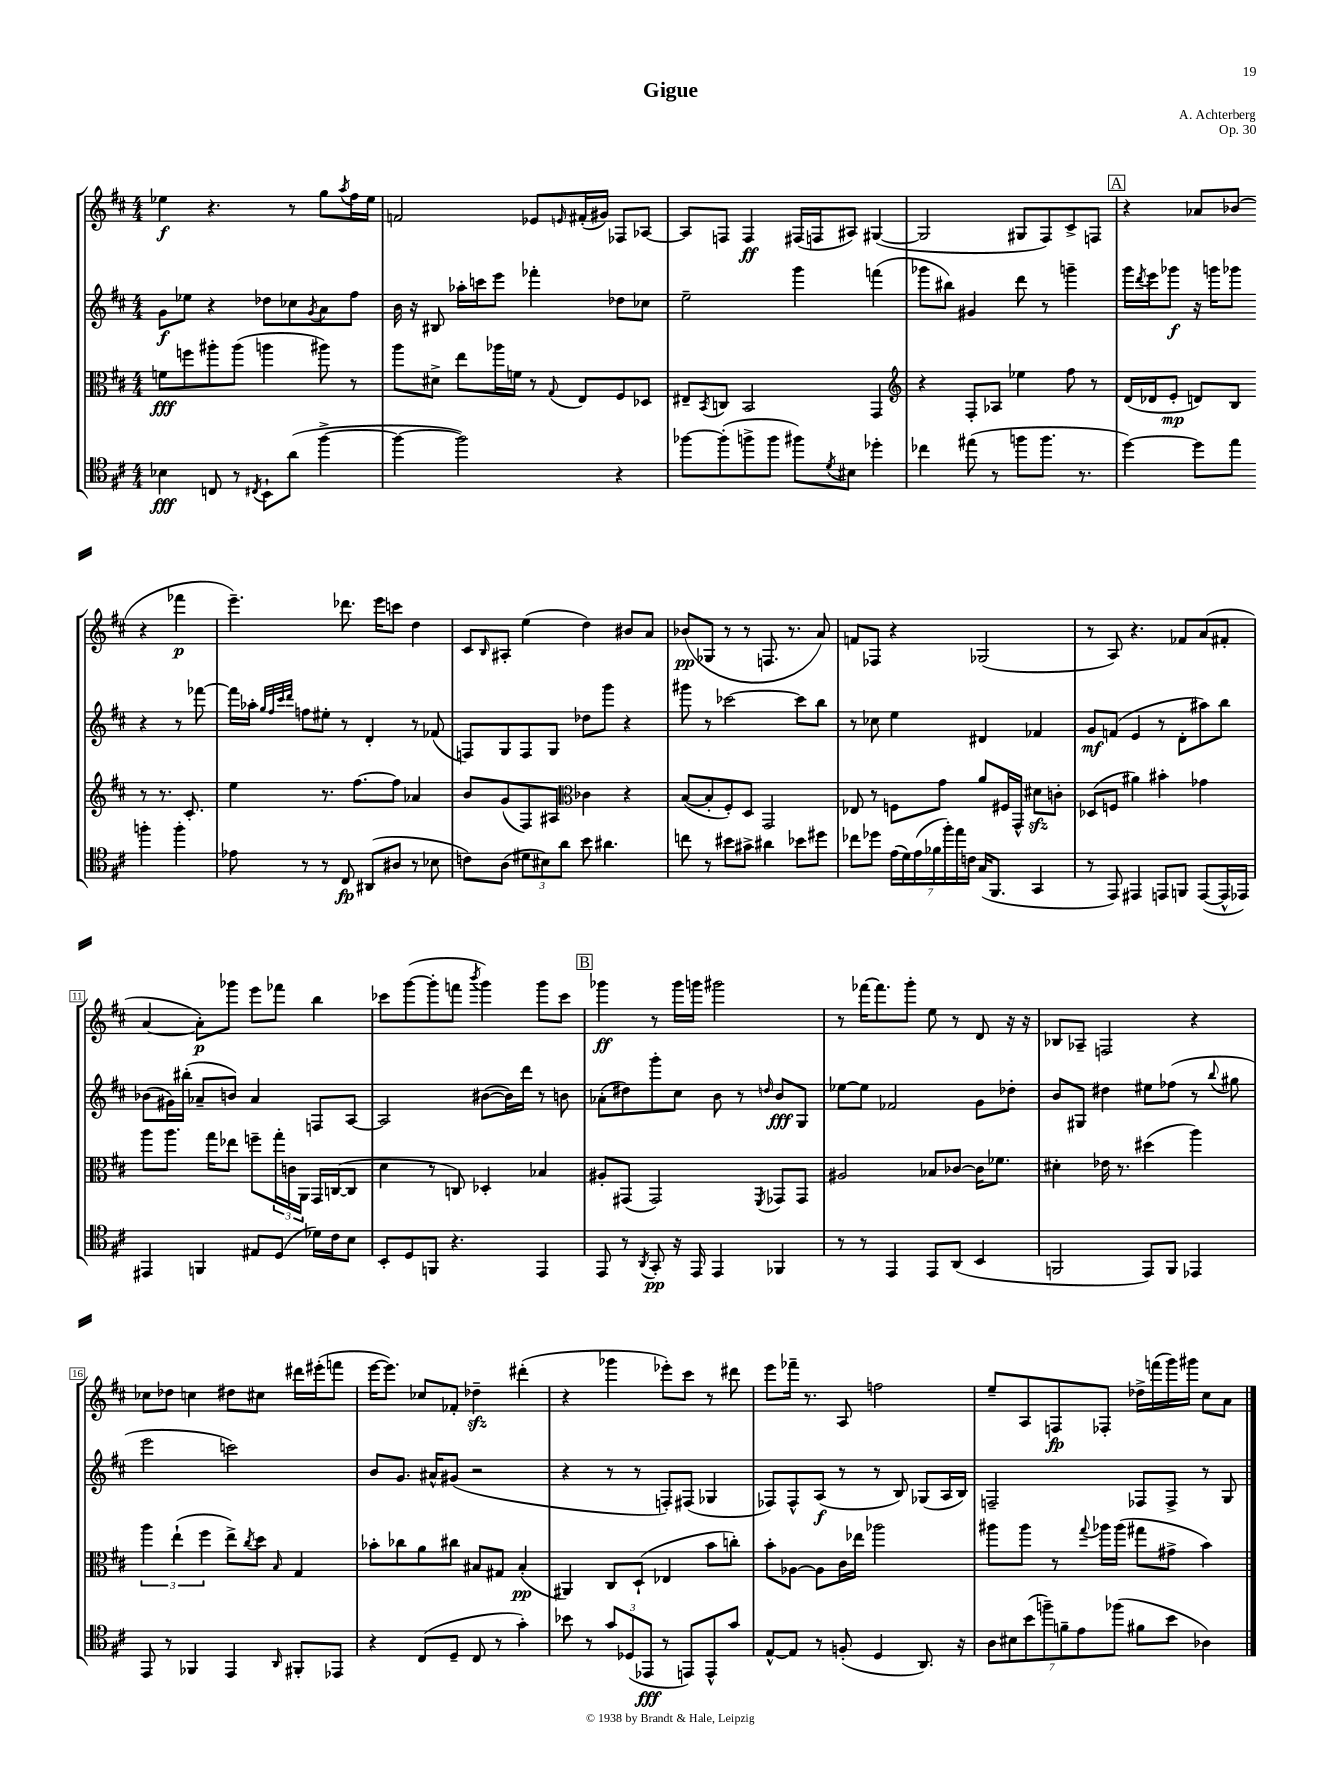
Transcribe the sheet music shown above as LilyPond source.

\header { title = "Gigue" composer = "A. Achterberg" opus = "Op. 30" }
<<
\new StaffGroup <<
\new Staff = "s0" {
    \clef treble \key d \major \numericTimeSignature \time 4/4
    ees''4\f r4. r8 g''8 \acciaccatura { a''8 } fis''16 ees''16 |
    f'2 ees'8 \grace { e'16 } fis'16-.( gis'16) fes8 aes8~ |
    aes8 f8 f4\ff fis16( f16 ais8) gis4~( |
    gis2 gis8 fis8) cis'8-> f8 |
    \mark \markup { \box "A" } r4 aes'8 bes'8( r4 fes'''4\p |
    e'''4.--) des'''8. e'''16 c'''8 d''4 |
    cis'8 \grace { b16 } ais8-. e''4( d''4) bis'8 a'8 |
    bes'8\pp( ges8 r8 r8 f8. r8. a'8) |
    f'8 fes8 r4 ges2( |
    r8 a8) r4. fes'8 a'8( fis'8-. |
    a'4~ a'8-.\p) ges'''8 e'''8 fes'''8 b''4 |
    ces'''8 g'''8~( g'''8-. f'''8 \acciaccatura { b'''8 } g'''4) g'''8 ces'''8 |
    \mark \markup { \box "B" } ges'''4\ff r8 ges'''16 g'''16 gis'''2 |
    r8 fes'''16~ fes'''8. g'''8-. e''8 r8 d'8 r16 r16 |
    bes8 aes8-- f2 r4 |
    ces''8 des''8 c''4 dis''8 cis''8 dis'''16 eis'''16-.( f'''8 |
    e'''16~ e'''8.) ces''8 fes'8-. des''4--\sfz dis'''4-.( |
    r4 ges'''4 ees'''8-.) cis'''8 r8 dis'''8 |
    e'''8 fes'''16-- r8. a8 f''2 |
    e''8-- a8 f8\fp fes8-. des''16-> f'''16( g'''16) gis'''16 cis''8 a'8 \bar "|." |
}
\new Staff = "s1" {
    \clef treble \key d \major \numericTimeSignature \time 4/4
    g'8\f ees''8 r4 des''8 ces''8 \acciaccatura { g'8 } a'8 fis''8 |
    b'16 r16 bis8 aes''16-. c'''16 e'''8 fes'''4-. des''8 ces''8 |
    e''2-- g'''4 f'''4( |
    ges'''8 bis''8) gis'4 d'''8 r8 g'''4-- |
    \mark \markup { \box "A" } g'''16 \acciaccatura { d'''8 } e'''16 ges'''8\f r16 g'''16 ges'''8 r4 r8 fes'''8~ |
    fes'''16 aes''16-. \grace { g''32 fis''32 cis'''32 d'''32 } f''8 eis''8-. r8 d'4-. r8 fes'8( |
    f8) g8 f8 g8 des''8 g'''8 r4 |
    gis'''8 r8 ces'''2~ ces'''8 b''8 |
    r8 ces''8 e''4 dis'4 fes'4 |
    g'8\mf f'8( e'4 r8 d'8-. ais''8) b''8 |
    bes'8( gis'16) bis''16-.( aes'8-- b'8) aes'4 f8 a8~ |
    a2 bis'8~( bis'16) d'''16 r8 b'8 |
    \mark \markup { \box "B" } aes'8-.( dis''8) g'''8-. cis''8 b'8 r8 \grace { d''16 } b'8\fff g8 |
    ees''8~ ees''8 fes'2 g'8 des''8-. |
    b'8 gis8 dis''4 eis''8 fes''8( r8 \appoggiatura { b''8 } gis''8 |
    e'''2 c'''2) |
    b'8 g'8. ais'16-^ gis'8( r2 |
    r4 r8 r8 f8-.) fis8( ges4 |
    fes8) fes8-^ a8\f( r8 r8 b8) ges8( a16 b16) |
    f2-- fes8 fes8-> r8 g8 \bar "|." |
}
\new Staff = "s2" {
    \clef alto \key d \major \numericTimeSignature \time 4/4
    f'8\fff f''8 ais''8-. ais''8( a''4 ais''8) r8 |
    a''8 dis'8-> e''8 aes''16 f'16 r8 \appoggiatura { g8 } e8 fis8 des8 |
    eis8-- \acciaccatura { b,8 } c8 b,2 g,4 |
    \clef treble r4 fis8-. aes8 ees''4 fis''8 r8 |
    \mark \markup { \box "A" } d'16( des'16 e'8-.\mp d'8) b8 r8 r8. cis'8.-. |
    e''4 r8. fis''8.~ fis''8 aes'4 |
    b'8 g'8( fis8) ais8 \clef alto ces'4 r4 |
    b8~( b8-. fis8-.) d8 g,2 |
    ees8 r8 f8 g'8 a'8 fis16 g,16-^ dis'8\sfz c'8-. |
    des8( f8 ais'4) bis'4-. ges'4 |
    a''8 a''8. g''16 ees''8 f''8-- \tuplet 3/2 { g''16-. c'16 a,16 } g,16 c16~( c8 |
    d'4 r8 c8) des4-. bes4 |
    \mark \markup { \box "B" } ais8-. gis,8( gis,2) \acciaccatura { fis,8 } ges,8 ges,8 |
    ais2 bes8 ces'8~ ces'16 fes'8. |
    dis'4-. ees'16 r8. dis''4( a''4) |
    \tuplet 3/2 { a''4 e''4-!( fis''4 } e''8->) \acciaccatura { cis''8 } d''8 \grace { b16 } g4 |
    bes'8-. ces''8 a'8 cis''8 bis8 gis8 bis4-.\pp( |
    ais,4) cis8 d8-!( ees4 b'8 c''8-.) |
    b'8-. aes8~ aes8 cis'16 ees''16 aes''2 |
    ais''8 ais''8 r8 \appoggiatura { g''8 } aes''16 aes''16( gis''8 gis'8-> b'4) \bar "|." |
}
\new Staff = "s3" {
    \clef tenor \key d \major \numericTimeSignature \time 4/4
    bes4\fff c8 r8 \acciaccatura { cis8 } b,8-! a'8( fis''4~-> |
    fis''4~ fis''2) r4 |
    fes''8~ fes''8-.( f''8-> f''8 fis''8) \acciaccatura { d'8 } bis8 des''4-. |
    ces''4 eis''8( r8 f''8 f''8. r8. |
    \mark \markup { \box "A" } d''4~) d''8 e''8 f''4-. f''4-. |
    ees'8 r8 r8 cis8\fp ais,8( ais8 r8 bes8 |
    c'8) a8( \tuplet 3/2 { dis'8 bis8) a'8 } b'8 ais'4. |
    c''8 r8 bis'8 gis'8-> ais'4 bes'8 dis''8 |
    ces''8 des''8 \tuplet 7/4 { e'16( d'16) e'16( fes'16 fis''16-.) e''16 c'16 } g16( fis,8. g,4 |
    r8 e,8) eis,4 e,8 f,8 e,8~( e,16-^ ees,16) |
    eis,4 f,4 eis8 d8( des'16) cis'16 b8 |
    b,8-. d8 f,8 r4. e,4 |
    \mark \markup { \box "B" } e,8 r8 \acciaccatura { a,8 } g,8-.\pp r16 e,16 e,4 fes,4 |
    r8 r8 e,4 e,8 a,8( b,4 |
    f,2 e,8) f,8 ees,4 |
    e,8 r8 fes,4 e,4 \grace { a,16 } fis,8-. ees,8 |
    r4 cis8( d8-- cis8 r8 g'4-.) |
    bes'8 r8 \tuplet 3/2 { g'8 des8( ees,8\fff } r8 e,8) e,8-^ g'8 |
    e8~-^ e8 r8 f8-.( d4 a,8.) r16 |
    \tuplet 7/4 { a8 bis8 b'8( f''8--) f'8-- e'8 fes''8( } fis'8 b'8 aes4) \bar "|." |
}
>>
>>
\layout { \context { \Score \override BarNumber.stencil = #(make-stencil-boxer 0.1 0.3 ly:text-interface::print) } }
